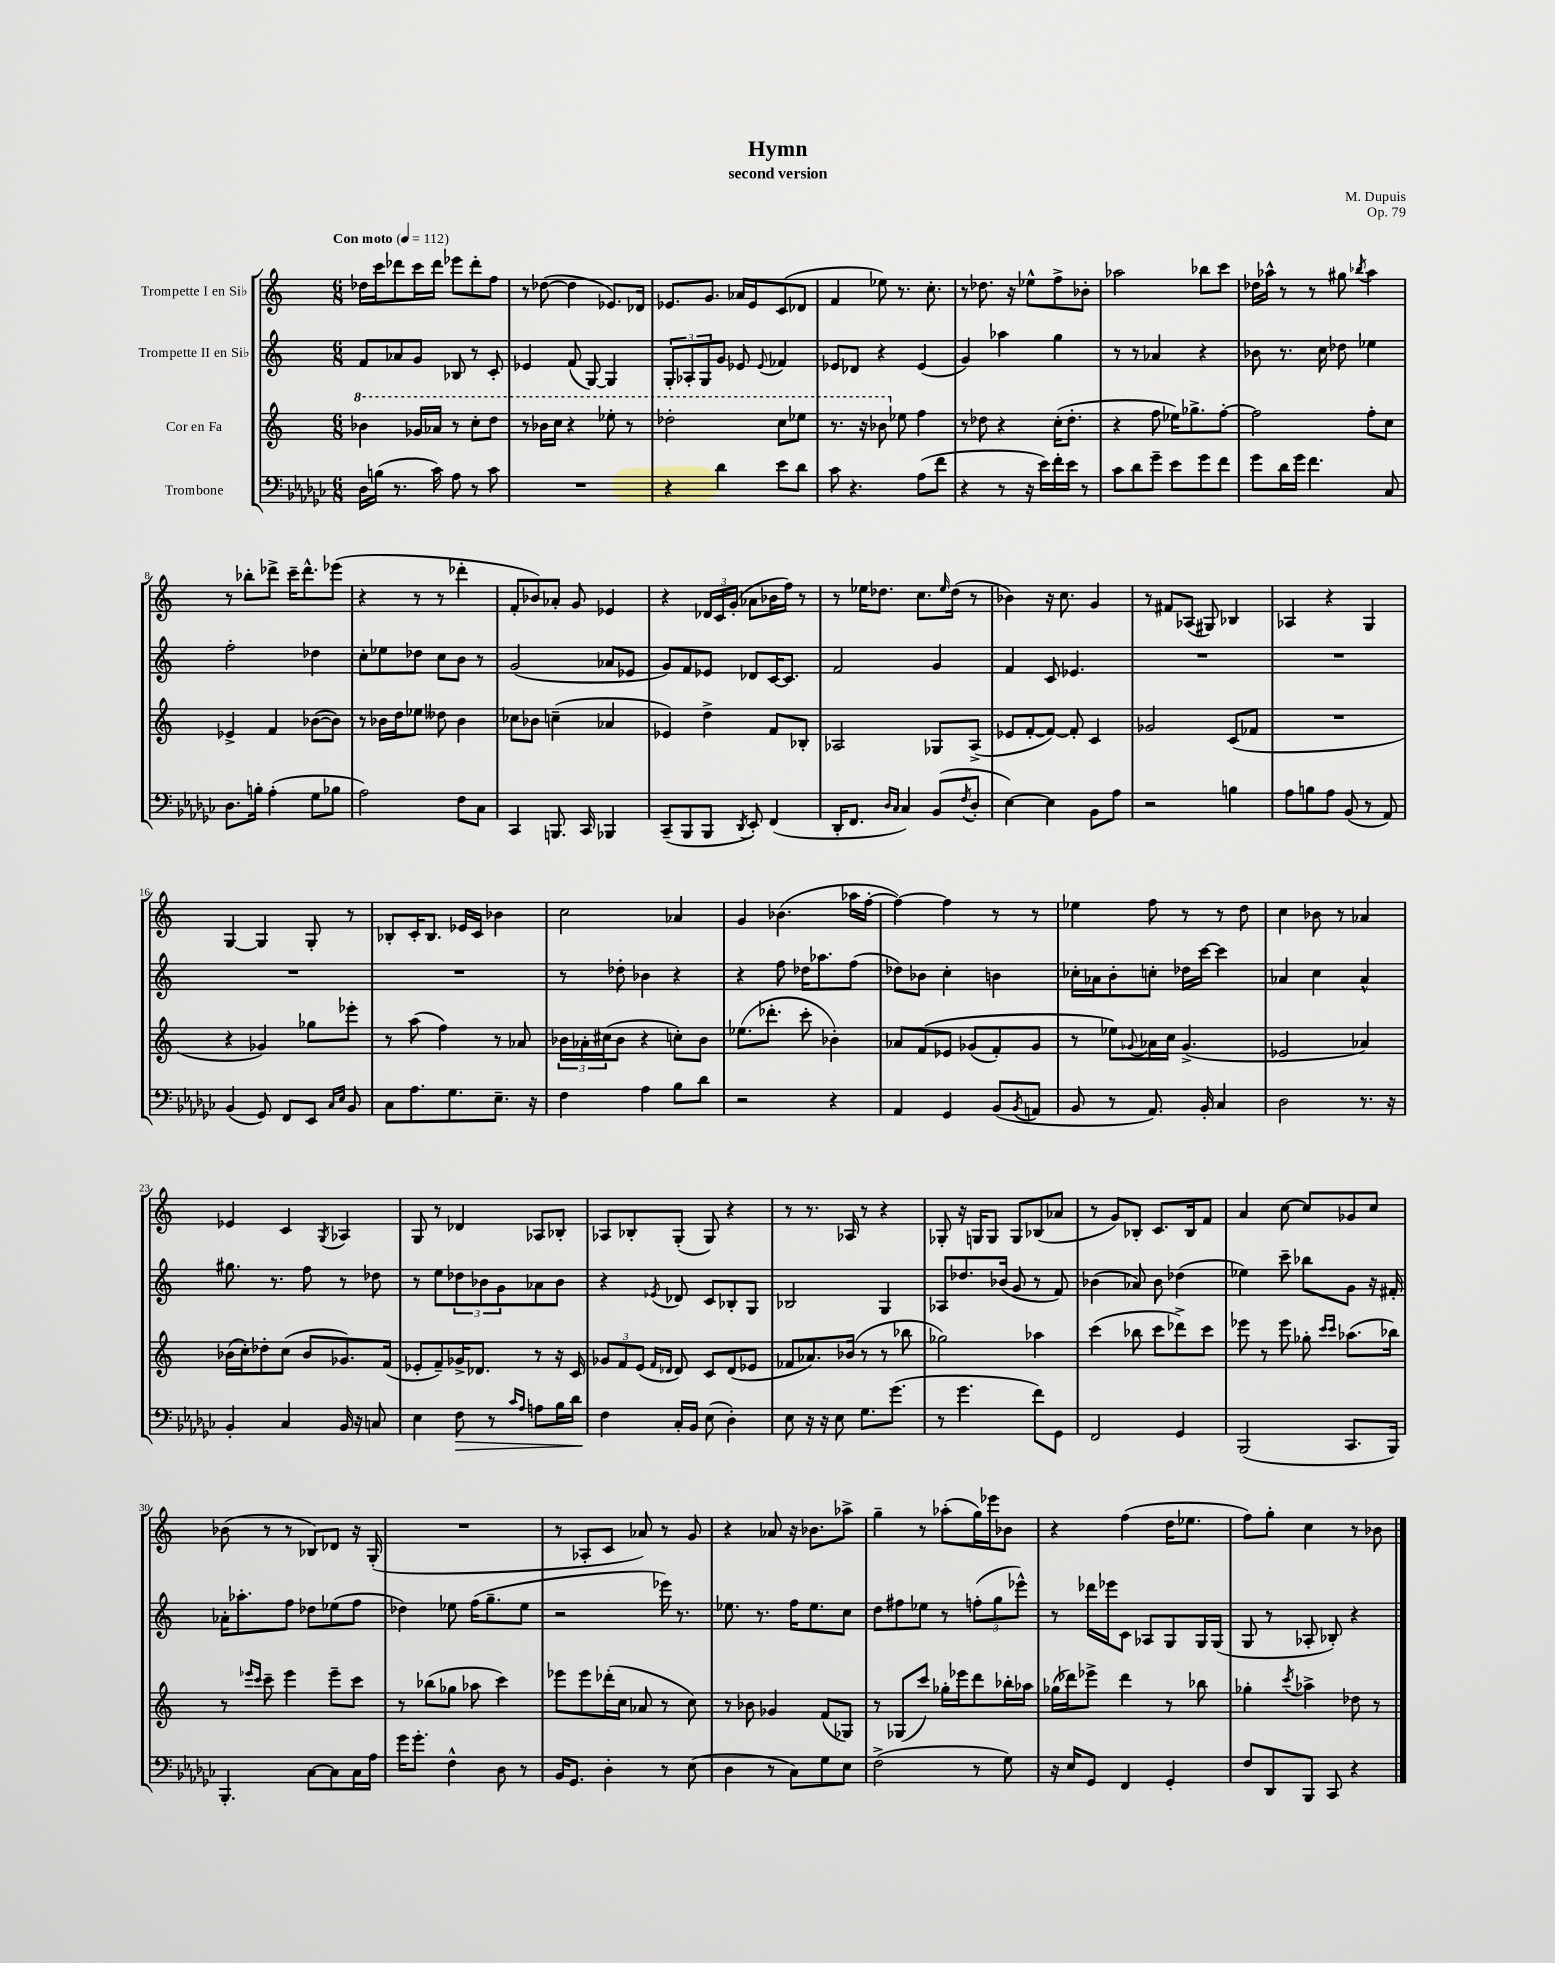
\header { title = "Hymn" composer = "M. Dupuis" subtitle = "second version" opus = "Op. 79" }
<<
\new StaffGroup <<
\new Staff = "s0" \with { instrumentName = "Trompette I en Sib" } {
    \clef treble \key c \major \numericTimeSignature \time 6/8 \tempo "Con moto" 4 = 112
    des''16 c'''16 des'''8 c'''16 des'''16 ees'''8 des'''8-. f''8 |
    r8 des''8~( des''4 ees'8.) des'16 |
    ees'8. g'8. aes'16 ees'16 c'8( des'8 |
    f'4 ees''8) r8. c''8.-. |
    r8 des''8. r16 ees''8-^ f''8-> bes'8-. |
    aes''2 bes''8 c'''8 |
    des''16 aes''16-^ r8 r8 gis''8 \acciaccatura { bes''8 } aes''4 |
    r8 bes''8-. des'''8-> c'''16-- des'''8.-^ ees'''8( |
    r4 r8 r8 des'''4-. |
    f'8-. bes'8) aes'8-. g'8 ees'4 |
    r4 \tuplet 3/2 { des'16 c'16 g'16-.( } aes'8 bes'16 f''16) r8 |
    r8 ees''16 des''8. c''8. \grace { ees''16 } des''16( r8 |
    bes'4) r16 c''8. g'4 |
    r8 fis'8 aes8( gis8) bes4 |
    aes4 r4 g4 |
    g4~ g4 g8-. r8 |
    bes8-. c'16-. bes8. ees'16 c'16 bes'4 |
    c''2 aes'4 |
    g'4 bes'4.( aes''16 f''16~-. |
    f''4~) f''4 r8 r8 |
    ees''4 f''8 r8 r8 d''8 |
    c''4 bes'8 r8 aes'4 |
    ees'4 c'4 \acciaccatura { g8 } aes4 |
    g8 r8 des'4 aes8 bes8-. |
    aes8 bes8-. g8-.( g8) r4 |
    r8 r8. aes16 r8 r4 |
    ges8-. r16 g16 g8 g8 bes8( aes'8 |
    r8 g'8) bes8-. c'8. bes16 f'8 |
    a'4 c''8~ c''8 ges'8 c''8 |
    bes'8( r8 r8 bes8) des'8 r16 g16-.( |
    R2. |
    r8 aes8-. c'8 aes'8) r8 g'8 |
    r4 aes'8 r16 bes'8. aes''8-> |
    g''4-- r8 aes''8-.( g''16) ees'''16 bes'8 |
    r4 f''4( d''16 ees''8. |
    f''8) g''8-. c''4 r8 bes'8 \bar "|." |
}
\new Staff = "s1" \with { instrumentName = "Trompette II en Sib" } {
    \clef treble \key c \major \numericTimeSignature \time 6/8
    f'8 aes'8 g'8 bes8 r8 c'8-. |
    ees'4 f'8( g8~) g4 |
    \tuplet 3/2 { g8-. aes8-. g8 } g'8 ees'8 \appoggiatura { ees'8 } fes'4 |
    ees'8 des'8 r4 ees'4( |
    g'4) aes''4 g''4 |
    r8 r8 aes'4 r4 |
    bes'8 r8. c''16 des''8 ees''4 |
    f''2-. des''4 |
    c''8-. ees''8 des''8 c''8 b'8 r8 |
    g'2( aes'8 ees'8 |
    g'8) f'8 ees'8 des'8 c'16~ c'8. |
    f'2 g'4 |
    f'4 c'8 ees'4. |
    R2. |
    R2. |
    R2. |
    R2. |
    r8 des''8-. bes'4 r4 |
    r4 f''8 des''16 aes''8. f''8( |
    des''8) bes'8 c''4-. b'4 |
    ces''16-. aes'16 b'8-. c''8-. des''16 c'''16~ c'''4 |
    aes'4 c''4 aes'4-^ |
    gis''8. r8. f''8 r8 des''8 |
    r8 e''8 \tuplet 3/2 { des''8 bes'8 g'8 } aes'8 bes'8 |
    r4 \acciaccatura { ees'8 } des'8 c'8 bes8-. g8 |
    bes2 g4 |
    aes8 des''8. bes'16( g'8 r8 f'8) |
    bes'4( aes'8) bes'8 des''4( |
    ees''4) c'''8-- bes''8 g'8 r16 fis'16-. |
    aes'16-. aes''8.-. f''8 des''8 ees''8( f''8 |
    des''4) ees''8 f''16( g''8.-- ees''8 |
    r2 ees'''16) r8. |
    ees''8. r8. f''16 ees''8. c''8 |
    d''8 fis''8 ees''8 r8 \tuplet 3/2 { f''8-.( g''8 ees'''8-^) } |
    r8 des'''16 ees'''16 c'8 aes8 g8 g16 g16( |
    g8 r8 aes8-. bes8-.) r4 \bar "|." |
}
\new Staff = "s2" \with { instrumentName = "Cor en Fa" } {
    \clef treble \key c \major \numericTimeSignature \time 6/8
    \ottava #1 bes''4 ges''16 aes''16 r8 c'''8-. d'''8 |
    r8 bes''16 c'''16 r4 ees'''8-. r8 |
    des'''2-. c'''8 ees'''8 |
    r8. r16 bes''8 \ottava #0 ees''8 f''4 |
    r8 des''8 r4 c''16-.( des''8.-. |
    r4 f''8 ees''16) ges''8.-> f''8~-. |
    f''2 f''8-. c''8 |
    ees'4-> f'4 bes'8~( bes'8) |
    r8 bes'16 d''16 ees''8 deses''8 bes'4 |
    ces''8 bes'8 c''4--( aes'4 |
    ees'4) d''4-> f'8 bes8-. |
    aes2 ges8 aes8->( |
    ees'8 f'8~-. f'8~) f'8-. c'4 |
    ges'2 c'8( fes'8 |
    R2. |
    r4 ges'4) ges''8 ees'''8-. |
    r8 a''8( f''4) r8 aes'8 |
    \tuplet 3/2 { bes'16 aes'16-. cis''16( } bes'8 r4 c''8-.) bes'8 |
    ees''8.( des'''8.-. c'''8-. bes'4-.) |
    aes'8 f'8\( ees'8 ges'8( f'8-.) ges'8 |
    r8 ees''8\) \appoggiatura { ges'8 } aes'16 c''16 ges'4.->( |
    ees'2 aes'4) |
    bes'16( c''16-.) des''8-. c''8( bes'8 ges'8.) f'16( |
    ees'8-. f'8--) ges'16-> des'8. r8 r16 c'16 |
    \tuplet 3/2 { ges'8 f'8 e'8( } \grace { f'16 des'16 } des'8) c'8 des'8( ees'8 |
    fes'8 aes'8.) bes'16( r8 r8 bes''8 |
    ges''2) aes''4 |
    c'''4( bes''8 c'''8 des'''8->) c'''8 |
    ees'''8 r8 ees'''8 ges''8-. \grace { c'''16 c'''16 } aes''8.( bes''16) |
    r8 \grace { ees'''16 c'''16 } c'''8-- ees'''4 ees'''8-- c'''8 |
    r8 bes''8( ges''8 aes''8 c'''4) |
    ees'''8 ees'''8 des'''16-.( c''16 aes'8 r8 c''8) |
    r8 bes'8 ges'4 f'8( ges8) |
    r8 ges8( c'''8) ges''16-. ees'''16 d'''8 bes''16-. aes''16 |
    ges''16( des'''16) ees'''8-> des'''4 r8 bes''8 |
    ges''4-. \acciaccatura { c'''8 } aes''4-> des''8 r8 \bar "|." |
}
\new Staff = "s3" \with { instrumentName = "Trombone" } {
    \clef bass \key ges \major \numericTimeSignature \time 6/8
    des16 b16( r8. ces'16) aes8 r8 ces'8 |
    R2. |
    r4 des'4 ees'8 des'8 |
    ces'8 r4. aes8( f'8 |
    r4 r8 r16 ees'16) f'16-. ees'16 r8 |
    ces'8 des'8 ges'8-- ees'8 ges'8 f'8 |
    ges'8 des'16 ges'16 f'4. ces8 |
    des8. b16-. aes4-.( ges8 bes8 |
    aes2) f8 ces8 |
    ces,4 b,,8. ces,16 bes,,4 |
    ces,8--( bes,,8 bes,,8 \acciaccatura { des,8 } ees,8-.) f,4( |
    des,16-. f,8. \grace { des16 ces16 } ces4) bes,8( \acciaccatura { f8 } des8-. |
    ees4~) ees4 bes,8 aes8 |
    r2 b4 |
    aes8 b8 aes8 bes,8( r8 aes,8) |
    bes,4( ges,8) f,8 ees,8 \grace { ces16 ees16 } bes,8 |
    ces8 aes8. ges8. ees8.-- r16 |
    f4 aes4 bes8 des'8 |
    r2 r4 |
    aes,4 ges,4 bes,8( \acciaccatura { bes,8 } a,8 |
    bes,8 r8 aes,8.) bes,16-. ces4 |
    des2 r8. r16 |
    bes,4-. ces4 bes,16 r16 c8 |
    ees4 f8\> r8 \grace { ces'16 aes16 } a8 bes16 des'16 |
    f4\! ces16-. bes,16 ees8( des4-.) |
    ees8 r16 r16 ees8 ges8. ges'8.( |
    r8 ges'4. f'8) ges,8 |
    f,2 ges,4 |
    bes,,2( ces,8. bes,,16) |
    bes,,4.-. ces8~ ces8 ces16 aes16 |
    ges'16 ges'8.-. f4-^ des8 r8 |
    bes,16 ges,8. des4-. r8 ees8( |
    des4 r8 ces8) ges8 ees8 |
    f2->( r8 ges8) |
    r16 ees16 ges,8 f,4 ges,4-. |
    f8 des,8 bes,,8 ces,8 r4 \bar "|." |
}
>>
>>
